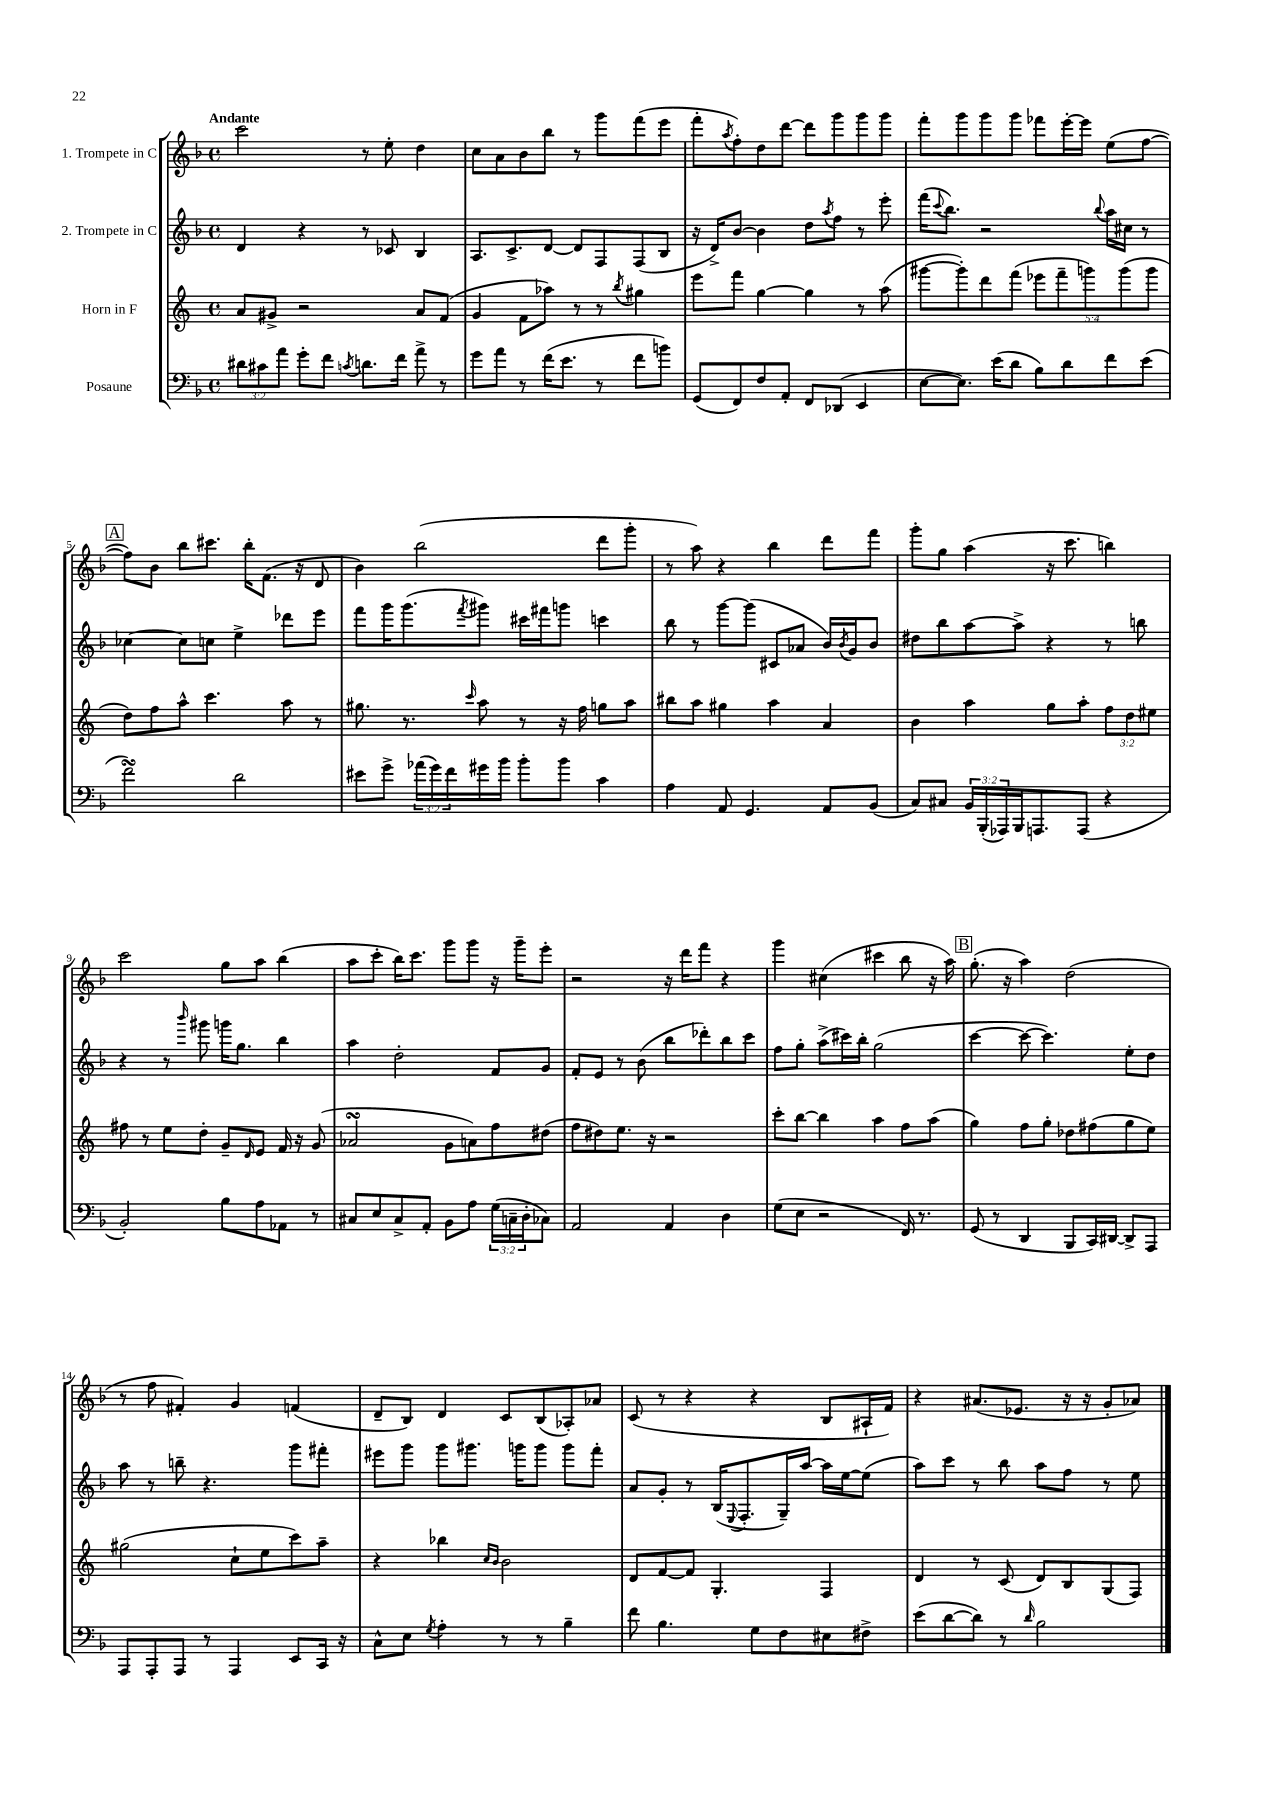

**kern	**kern	**kern	**kern
*staff4	*staff3	*staff2	*staff1
*clefF4	*clefG2	*clefG2	*clefG2
*k[b-]	*k[]	*k[b-]	*k[b-]
*M4/4	*M4/4	*M4/4	*M4/4
*met(c)	*met(c)	*met(c)	*met(c)
12d#\L	8a/L	4d/	2ccc\
12c#\	.	.	.
.	8g#^/J	.	.
12a\J	.	.	.
8g'\L	2r	4r	.
8f\J	.	.	.
8qc/	.	.	.
8.d\L	.	8r	8r
.	.	8c-/	8ee'\
16f\Jk	.	.	.
8a^\	8a/L	4B-/	4dd\
8r	(8f/J	.	.
=	=	=	=
8g\L	4g/	8.A/L	8cc\L
8a\J	.	.	8a\
.	.	8.c^/	.
8r	8f\L	.	8b-\
(16f\LK	8aa-\J)	[8d/J	8bb-\J
8.e\J	.	.	.
.	8r	8d/]L	8r
8r	8r	8F/	8ggg\L
.	8qbb/	.	.
8f\L	4gg#\	(8F/	(8fff\
8b\J)	.	8B-/J	8eee\J
=	=	=	=
(8GG/L	8eee\L	16r	8fff'\L
.	.	16d^/LK)	.
.	.	.	8qaa/
8FF/)	8fff\J	[8b-/J	8ff'\)
8F/	[4gg\	4b-\]	8dd\
8AA'/J	.	.	[8ddd\J
8FF/L	4gg\]	8dd\L	8ddd\]L
.	.	8qaa/	.
(8DD-/J	.	8ff\J	8ggg\
4EE/	8r	8r	8ggg\
.	(8aa\	8eee'\	8ggg\J
=	=	=	=
[8E\L	[8ggg#\L	(16fff\LK	8fff'\L
.	.	8qqccc/	.
.	.	8.bb-\J)	.
8.E\]J)	8ggg#'\])	.	8ggg\
.	8ddd\	2r	8ggg\
(16e\LK	.	.	.
8d\J	(8fff\J	.	8ggg\J
8B-\L)	10eee-\L	.	8fff-\L
.	10fff~\	.	.
8d\	.	.	[16eee'\L
.	.	.	16eee\]JJ
.	10ggg\)	.	.
.	.	8qqbb-/	.
8f\	.	16aa\LL	(8ee\L
.	(10ggg\	.	.
.	.	16cc#\JJ	.
(8e\J	.	8r	[8ff\J
.	10ggg\J	.	.
=	=	=	=
2f\)	8dd\L)	[4cc-\	8ff\]L)
.	8ff\	.	8b-\J
.	8aa^^\J	8cc-\]L	8bb-\L
.	4.ccc\	8cc\J	8.ccc#\J
2d\	.	4ee^\	.
.	.	.	16bb-'\LK
.	.	.	(8.f\J
.	8aa\	8ddd-\L	.
.	.	.	16r
.	8r	8eee\J	8d/
=	=	=	=
8e#\L	8.gg#\	8fff\L	4b-\)
8g^\J	.	16ggg\K	.
.	8.r	(8.ggg\	.
(24a-\LL	.	.	(2bb-\
24g\)	.	.	.
24f\	.	.	.
.	16qqccc/	8qfff/	.
16g#\	8aa\	8ggg#\J)	.
16b-\JJ	.	.	.
8b-'\L	8r	16ccc#\LL	.
.	.	16fff#\J	.
8b-\J	16r	8ggg\J	.
.	16ff\	.	.
4c\	8gg\L	4ccc\	8ddd\L
.	8aa\J	.	8ggg'\J
=	=	=	=
4A\	8bb#\L	8bb-\	8r
.	8aa\J	8r	8aa\)
8AA/	4gg#\	[8ggg\L	4r
4.GG/	.	(8ggg\]J	.
.	4aa\	8c#/L	4bb-\
.	.	8a-/J	.
8AA/L	4a/	16b-/LL)	8ddd\L
.	.	8qb-/	.
.	.	16g/J	.
(8BB-/J	.	8b-/J	8fff\J
=	=	=	=
8C/L)	4b\	8dd#\L	8ggg'\L
8C#/J	.	8bb-\	8gg\J
24BB-/LL	4aa\	[8aa\	(4aa\
(24BBB-'/	.	.	.
24AAA-/)	.	.	.
16BBB-/J	.	8aa^\]J	.
8.AAA/	.	.	.
.	8gg\L	4r	16r
.	.	.	8.ccc\
(8AAA/J	8aa'\J	.	.
4r	12ff\L	8r	4bb\)
.	12dd\	.	.
.	.	8bb\	.
.	12ee#\J	.	.
=	=	=	=
2BB-'/)	8ff#\	4r	2ccc\
.	8r	.	.
.	8ee\L	8r	.
.	.	16qqbbb-/	.
.	8dd'\J	8ggg#\	.
8B-\L	8g~/L	16ggg\LK	8gg\L
.	.	8.gg\J	.
.	16qqd/	.	.
8A\	8e/J	.	8aa\J
8AA-\J	16f/	4bb-\	(4bb-\
.	16r	.	.
8r	(8g/	.	.
=	=	=	=
8C#/L	2a-/	4aa\	8aa\L
8E/	.	.	8ccc'\J
8C#^/	.	2dd'\	16bb-\LK)
.	.	.	8.ccc\J
8AA'/J	.	.	.
8BB-\L	8g\L	.	8ggg\L
8A\J	8a\)	.	8ggg\J
(24G\LL	8ff\	8f/L	16r
24C~\	.	.	.
.	.	.	16ggg~\LK
24D'\J	.	.	.
8C-\J)	(8dd#\J	8g/J	8eee'\J
=	=	=	=
2AA/	8ff\L	8f'/L	2r
.	8dd#\)	8e/J	.
.	8.ee\J	8r	.
.	.	(8b-\	.
.	16r	.	.
4AA/	2r	8bb-\L	16r
.	.	.	16ddd\LK
.	.	8ddd-'\)	8fff\J
4D\	.	8bb-\	4r
.	.	8ccc\J	.
=	=	=	=
(8G\L	8ccc'\L	8ff\L	4ggg\
8E\J	[8bb\J	8gg'\J	.
2r	4bb\]	(8aa^\L	(4cc#\
.	.	16ccc#\L)	.
.	.	16bb-'\JJ	.
.	4aa\	(2gg\	4ccc#\
16FF/)	8ff\L	.	8bb-\
8.r	.	.	.
.	(8aa\J	.	16r
.	.	.	16aa\)
=	=	=	=
(8GG/	4gg\)	[4ccc\	(8.gg'\
8r	.	.	.
.	.	.	16r
4DD/	8ff\L	8ccc\_	4aa\)
.	8gg'\J	4.ccc\])	.
8BBB-/L	8dd-\L	.	(2dd\
16CC/L)	(8ff#\	.	.
[16DD#/JJ	.	.	.
8DD#^/]L	8gg\	8ee'\L	.
8AAA/J	8ee\J)	8dd\J	.
=	=	=	=
8AAA/L	(2gg#\	8aa\	8r
8AAA'/	.	8r	8ff\
8AAA/J	.	8bb~\	4f#'/)
8r	.	4.r	.
4AAA/	8cc`\L	.	4g/
.	8ee\	.	.
8EE/L	8ccc\)	8ggg\L	(4f/
16CC/Jk	8aa~\J	8fff#'\J	.
16r	.	.	.
=	=	=	=
8C^^\L	4r	8eee#\L	8d~/L
8E\J	.	8ggg\J	8B-/J)
8qG/	.	.	.
4A'\	4bb-\	8ggg\L	4d/
.	.	8.ggg#\J	.
.	16qqcc/LL	.	.
.	16qqb/JJ	.	.
8r	2b\	.	8c/L
.	.	16ggg\LK	.
8r	.	8ggg\J	(8B-/
4B-~\	.	8ggg\L	8A-'/)
.	.	8fff'\J	8a-/J
=	=	=	=
8f\	8d/L	8a/L	(8c/
4.B-\	[8f/	8g'/J	8r
.	8f/]J	8r	4r
.	4.G'/	(16B-/LK	.
.	.	8qqE/	.
.	.	8.F'/	.
8G\L	.	.	4r
8F\	.	16G~/L)	.
.	.	[16aa/JJ	.
8E#\	4F/	16aa\]LL	8B-/L
.	.	[16ee\J	.
8F#^\J	.	(8ee\]J	16A#`/L
.	.	.	16f/JJ)
=	=	=	=
(8e\L	4d/	8aa\L)	4r
[8d\	.	8ccc\J	.
8d\]J)	8r	8r	(8.a#/L
8r	(8c/	8bb-\	.
.	.	.	8.e-/J
16qqd/	.	.	.
2B-\	8d/L)	8aa\L	.
.	8B/	8ff\J	16r
.	.	.	16r
.	(8G/	8r	8g'/L
.	8F/J)	8ee\	8a-/J)
==	==	==	==
*-	*-	*-	*-
